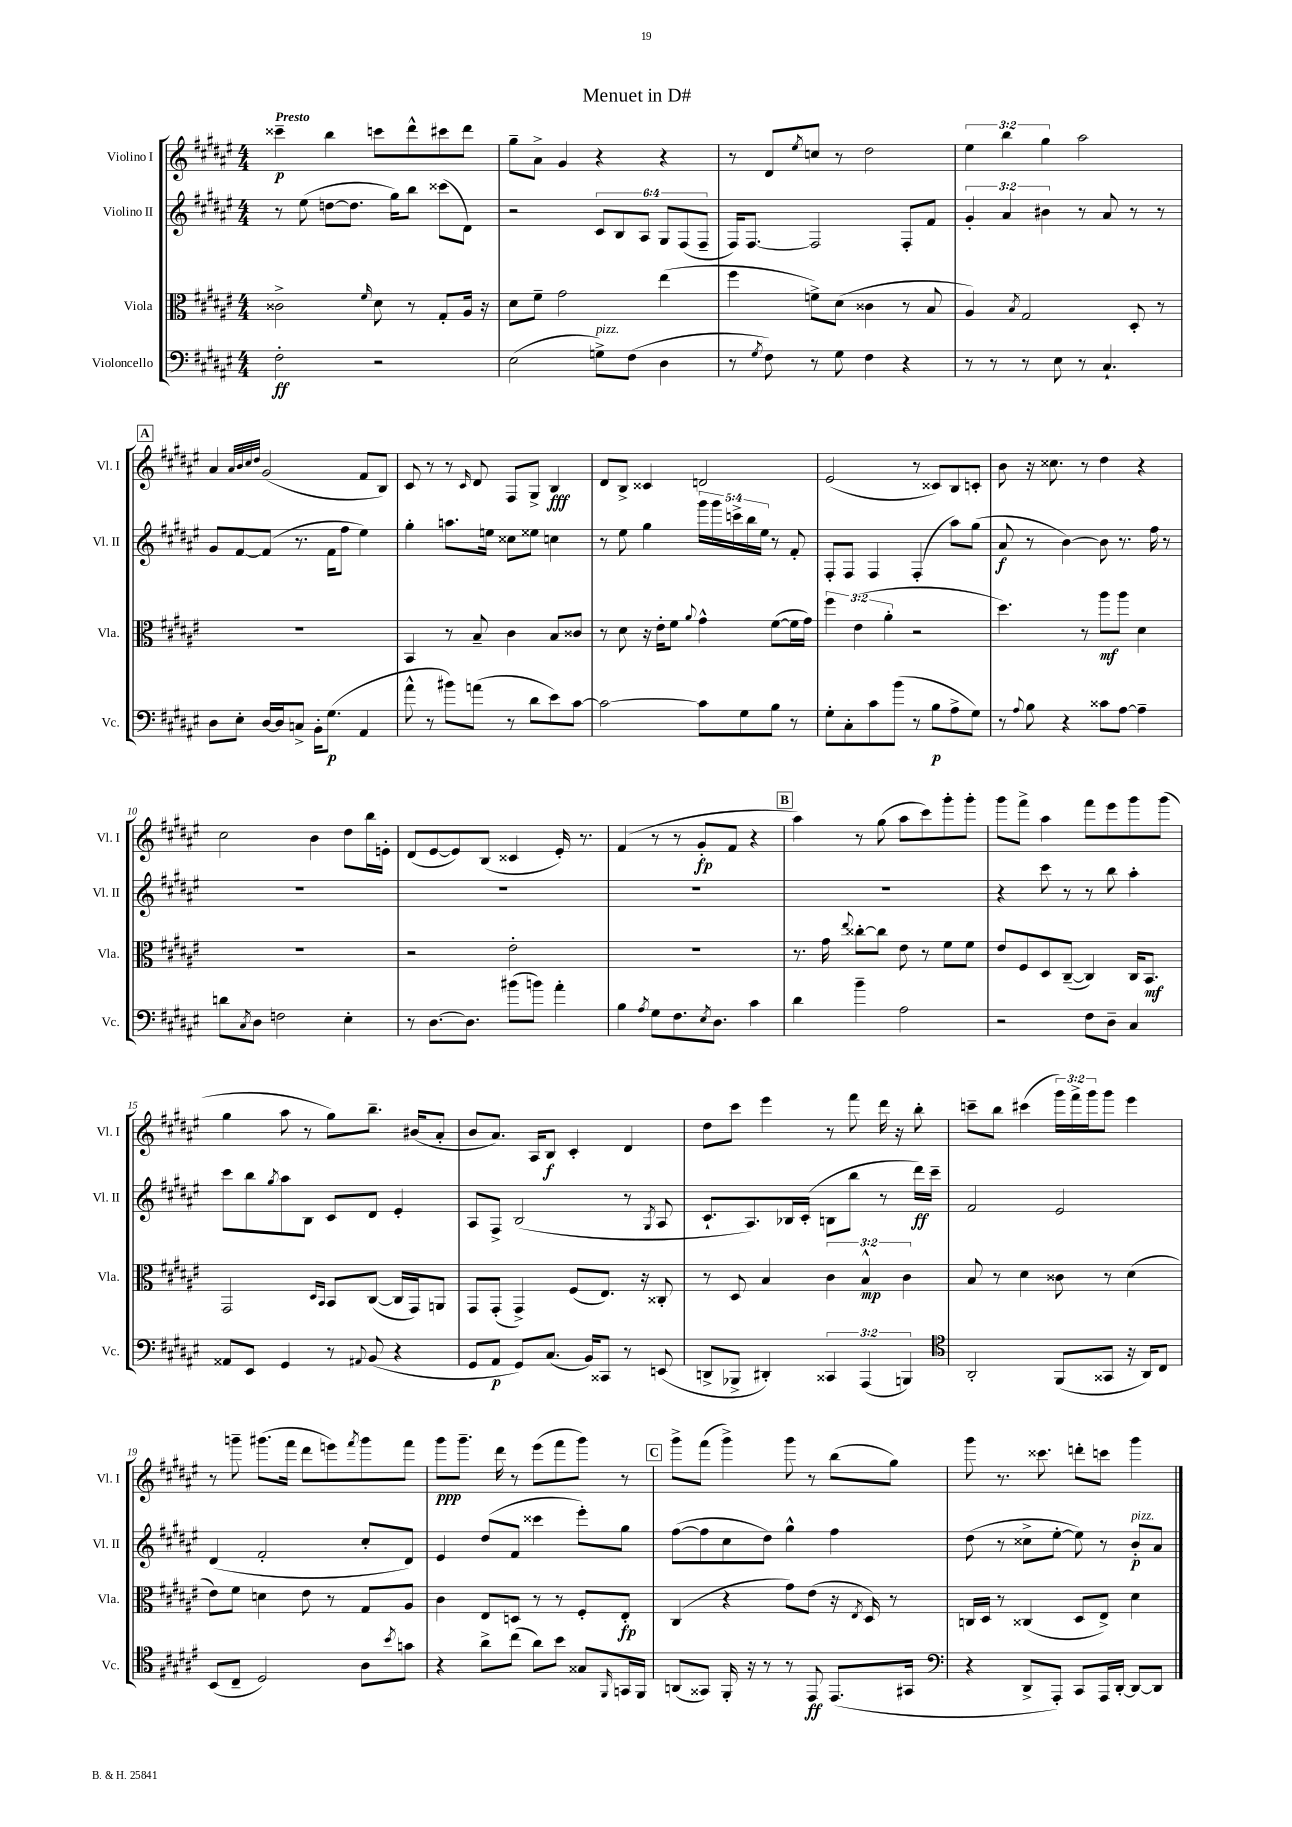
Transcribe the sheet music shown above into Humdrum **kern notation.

**kern	**kern	**kern	**kern
*staff4	*staff3	*staff2	*staff1
*clefF4	*clefC3	*clefG2	*clefG2
*k[f#c#g#d#a#e#]	*k[f#c#g#d#a#e#]	*k[f#c#g#d#a#e#]	*k[f#c#g#d#a#e#]
*M4/4	*M4/4	*M4/4	*M4/4
2F#'	2c##^	8r	4ccc##~
.	.	(8ee#	.
.	.	[8dd	4bb
.	.	8.dd]	.
.	16qqf#	.	.
2r	8d#	.	8ccc
.	.	16gg#)	.
.	8r	8bb	8ddd#^^
.	8G#'	(8ccc##	8ccc#
.	16A#	8d#)	8ddd#
.	16r	.	.
=	=	=	=
(2E#	8d#	2r	8gg#~
.	8f#~	.	8a#^
.	2g#	.	4g#
8G^)	.	12c#	4r
.	.	12B	.
(8F#	.	.	.
.	.	12A#	.
4D#	(4ee#	12G#	4r
.	.	(12F#	.
.	.	12F#~	.
=	=	=	=
8r	4ff#	16F#)	8r
.	.	[8.F#	.
8qG#	.	.	.
8F#)	.	.	8d#
.	.	.	8qee#
8r	8f^)	2F#]	8cc
8G#	(8d#	.	8r
4F#	4c##	.	2dd#
4r	8r	8F#'	.
.	8B	8f#	.
=	=	=	=
8r	4A#)	6g#'	6ee#
8r	.	.	.
.	.	6a#	6bb
.	8qB	.	.
8r	2G#	.	.
.	.	6b#	6gg#
8E#	.	.	.
8r	.	8r	2aa#
4.C#`	.	8a#	.
.	8D#'	8r	.
.	8r	8r	.
=	=	=	=
8D#	1r	8g#	4a#
8E#'	.	[8f#	.
.	.	.	32qqa#
.	.	.	32qqb
.	.	.	32qqcc#
.	.	.	32qqdd#
[16D#	.	(8f#]	(2g#
16D#]	.	.	.
8C^	.	8.r	.
16BB'	.	.	.
(8.G#	.	16f#	.
.	.	8ff#	.
4AA#	.	4ee#)	8f#
.	.	.	8B)
=	=	=	=
8a#^^	4BB	4gg#'	8c#
8r	.	.	8r
8b#)	8r	8.aa	8r
.	.	.	16qqc#
(8a	8B~	.	8d#
.	.	16ee	.
8r	4c#	8cc##	8F#
8d#	.	8ee##	8G#^
8e#)	8B	4cc	4B
[8c#	8c##	.	.
=	=	=	=
2c#_	8r	8r	8d#
.	8d#	8ee#	8B^
.	16r	4gg#	4c##
.	16e#'	.	.
.	8f#	.	.
.	8qqa#	.	.
8c#]	4g#^^	20ggg#	2d
.	.	20ggg#	.
.	.	20ccc^	.
8G#	.	.	.
.	.	20bb	.
.	.	20ee#	.
8B	([8f#	8r	.
8r	16f#]	8f#'	.
.	16g#)	.	.
=	=	=	=
8G#'	6ff#	8F#'	(2e#
8C#'	.	8F#	.
.	(6e#	.	.
8c#	.	4F#	.
.	6a#'	.	.
(8b	.	.	.
8r	2r	(4F#'	8r
8B	.	.	8c##)
8A#^	.	8aa#)	8B
8G#)	.	(8gg#	8c'
=	=	=	=
8r	4.dd#)	8a#	8b
8qqA#	.	.	.
8B	.	8r	16r
.	.	.	8.cc##
4r	.	[4b)	.
.	8r	.	8r
8c##	8aa#	8b]	4dd#
[8A#	8aa#	8.r	.
4A#~]	4d#	.	4r
.	.	16ff#	.
.	.	8r	.
=	=	=	=
8d	1r	1r	2cc#
8qC#	.	.	.
8D#	.	.	.
2F	.	.	.
.	.	.	4b
4E#'	.	.	8dd#
.	.	.	16bb
.	.	.	16e'
=	=	=	=
8r	2r	1r	(8d#
[8.D#	.	.	[8e#
.	.	.	8e#])
8.D#]	.	.	.
.	.	.	(8B
(8b#	2e#'	.	4c##
8b)	.	.	.
4a#'	.	.	16e#')
.	.	.	8.r
=	=	=	=
4B	1r	1r	(4f#
8qA#	.	.	.
8G#	.	.	8r
8.F#	.	.	8r
.	.	.	8g#'
8qE#	.	.	.
8.D#	.	.	.
.	.	.	8f#
4c#	.	.	4r
=	=	=	=
4d#	8.r	1r	4aa#)
.	16g#	.	.
.	8qqee#	.	.
4b~	[8cc##'	.	8r
.	8cc##]	.	(8gg#
2A#	8e#	.	8aa#
.	8r	.	8ccc#)
.	8f#	.	8ggg#'
.	8f#	.	8ggg#'
=	=	=	=
2r	8e#	4r	8ggg#
.	8F#	.	8fff#^
.	8D#	8ccc#	4aa#
.	([8C#~	8r	.
8F#	4C#])	8r	8fff#
8D#~	.	8bb	8eee#
4C#	16C#	4aa#'	8ggg#
.	8.BB	.	.
.	.	.	(8ggg#
=	=	=	=
8AA##	2GG#	8ccc#	4gg#
8EE#	.	8bb	.
.	.	8qgg#	.
4GG#	.	8aa#	8aa#
.	.	8B	8r
.	16qqD#	.	.
.	16qqBB	.	.
8r	8BB	8c#	8gg#)
8qqAA#	.	.	.
(8BB	([8C#	8d#	8.bb~
4r	16C#]	4e#'	.
.	16GG#)	.	(16b#
.	8AA	.	8a#'
=	=	=	=
8GG#	8GG#	8A#	8b
8AA#	(8GG#'	8F#^	8.a#)
8GG#)	4GG#^)	(2B	.
.	.	.	16A#
(8.C#	.	.	8B
.	(8F#	.	4c#'
16BB)	.	.	.
8CC##	8.E#)	.	.
8r	.	8r	4d#
.	16r	.	.
.	.	8qG#	.
(8EE	8C##'	8A#	.
=	=	=	=
8DD^	8r	8.c#`	8dd#
8BBB-^	8D#	.	8ccc#
.	.	8.A#)	.
4DD#')	4B	.	4eee#
.	.	16B-	.
.	.	(16c#'	.
6CC##	6c#	8B	8r
.	.	8bb	8fff#
(6AAA#	6B^^	.	.
.	.	8r	16ddd#
.	.	.	16r
6BBB)	6c#	.	.
.	.	16ddd#)	8bb'
.	.	16ccc#~	.
=	=	=	=
*clefC4	*	*	*
2AA#'	8B	2f#	8ccc~
.	8r	.	8bb
.	4d#	.	(4ccc#
(8FF#	8c##	2e#	24ggg#)
.	.	.	24fff#^
.	.	.	24ggg#
8GG##	8r	.	8ggg#
16r	(4d#	.	4eee#
16AA#)	.	.	.
8C#	.	.	.
=	=	=	=
(8BB	8e#)	(4d#	8r
8C#~	8f#	.	8ggg~
2D#)	4d	2f#'	(8.ggg#
.	.	.	16fff#
.	8e#	.	8ddd#
.	8r	.	8eee)
.	.	.	8qfff#
8A#	8G#	8cc#'	8ggg#
8qb	.	.	.
8g	8A#	8d#)	8fff#
=	=	=	=
4r	4c#	4e#	8ggg#
.	.	.	8.ggg#~
8a#^	8E#	(8dd#	.
.	.	.	16ddd#
(8cc#	8D	8f#	8r
8a#)	8r	4ccc##	(8eee#
8b	8r	.	8fff#
8G##	8F#'	8eee#')	8ggg#)
16qqFF#	.	.	.
16GG	8E#'	8gg#	8r
16FF#	.	.	.
=	=	=	=
(8AA	(4C#	([8ff#	8ggg#^
8GG##)	.	8ff#]	(8fff#
16FF#'	4r	8cc#	4ggg#^)
16r	.	.	.
8r	.	8dd#)	.
8r	8g#)	4gg#^^	8ggg#
8EE#	(8e#	.	8r
(8.EE#	16r	4ff#	(8bb
.	8qE#	.	.
.	16D#)	.	.
.	8r	.	8gg#)
16GG#	.	.	.
=	=	=	=
*clefF4	*	*	*
4r	16C	(8dd#	8ggg#
.	16D#	.	.
.	8r	8r	8.r
8DD#^	(4C##	8cc##^	.
.	.	.	8.ccc##
8AAA#')	.	[8ee#'	.
8CC#	8D#	8ee#])	8ddd'
16AAA#	8E#^)	8r	8ccc
[16DD#'	.	.	.
8DD#_	4d#	8b'	4ggg#
8DD#]	.	8a#	.
==	==	==	==
*-	*-	*-	*-
